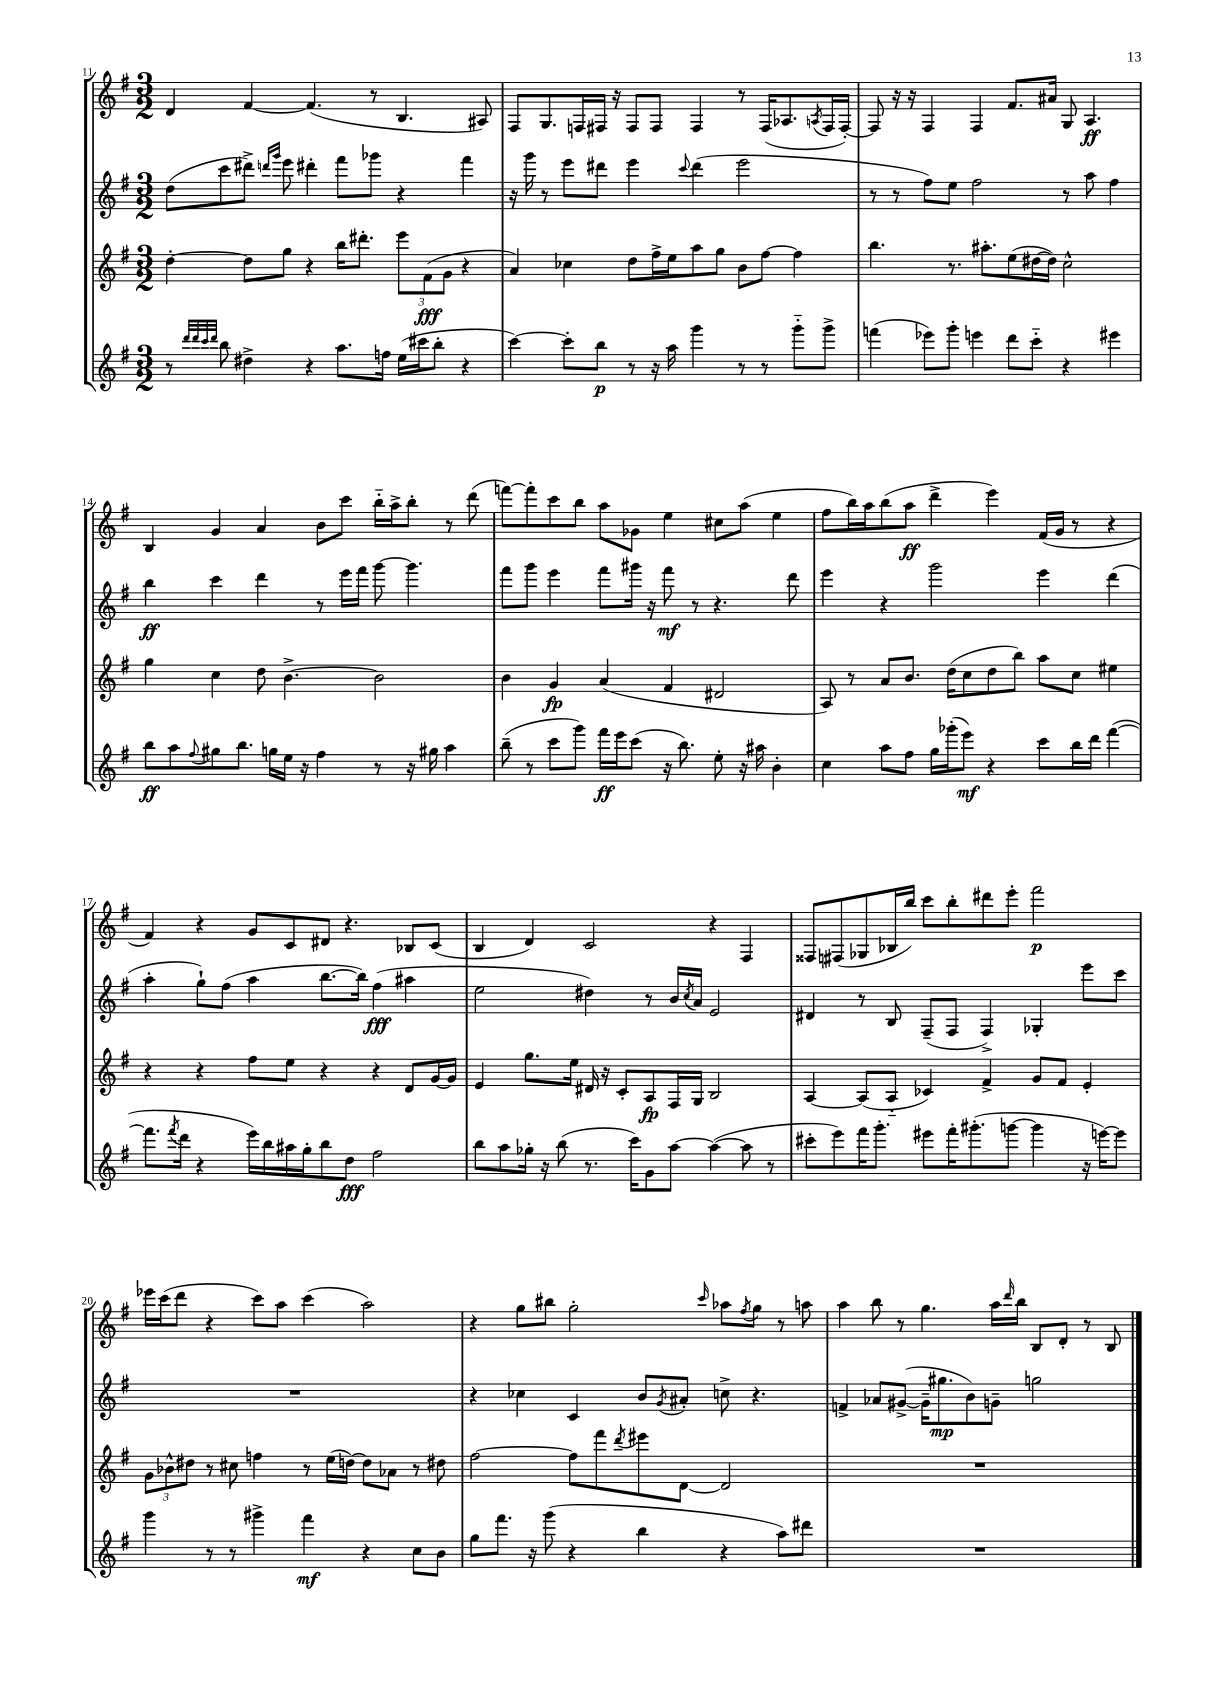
<<
\new StaffGroup <<
\new Staff = "s0" {
    \clef treble \key g \major \numericTimeSignature \time 3/2
    d'4 fis'4~ fis'4.( r8 b4. ais8) |
    fis8 g8. f16 fis16 r16 fis8 fis8 fis4 r8 fis16( aes8. \acciaccatura { a8 } fis16 fis16~-.) |
    fis8 r16 r16 fis4 fis4 fis'8. ais'16 g8 a4.\ff |
    b4 g'4 a'4 b'8 c'''8 b''16-_ a''16-> b''8-. r8 d'''8( |
    f'''8~) f'''8-. c'''8 b''8 a''8 ges'8 e''4 cis''8 a''8( e''4 |
    fis''8 b''16) a''16 b''8( a''8\ff d'''4-> e'''4) fis'16( g'16 r8 r4 |
    fis'4) r4 g'8 c'8 dis'8 r4. bes8 c'8( |
    b4 d'4) c'2 r4 fis4 |
    fisis8 fis8( ges8 bes16 b''16) c'''8 b''8-. dis'''8 e'''8-. fis'''2\p |
    ees'''16 c'''16( d'''8 r4 c'''8) a''8 c'''4( a''2) |
    r4 g''8 bis''8 g''2-. \grace { c'''16 } aes''8 \acciaccatura { fis''8 } g''8 r8 a''8 |
    a''4 b''8 r8 g''4. a''16 \grace { d'''16 } b''16 b8 d'8-. r8 b8 \bar "|." |
}
\new Staff = "s1" {
    \clef treble \key g \major \numericTimeSignature \time 3/2
    d''8( c'''8 dis'''8->) \grace { d'''16 g'''16 } e'''8 dis'''4-. fis'''8 ges'''8 r4 fis'''4 |
    r16 g'''16 r8 e'''8 dis'''8 e'''4 \appoggiatura { c'''8 } dis'''4( e'''2 |
    r8 r8 fis''8) e''8 fis''2 r8 a''8 fis''4 |
    b''4\ff c'''4 d'''4 r8 e'''16 fis'''16 g'''8~ g'''4. |
    fis'''8 g'''8 e'''4 fis'''8 gis'''16 r16 fis'''8\mf r8 r4. d'''8 |
    e'''4 r4 g'''2 e'''4 d'''4( |
    a''4-. g''8-!) fis''8( a''4 b''8.~ b''16) fis''4\fff( ais''4 |
    e''2 dis''4) r8 b'16 \acciaccatura { c''8 } a'16 e'2 |
    dis'4 r8 b8 fis8--( fis8 fis4->) ges4-. e'''8 c'''8 |
    R1. |
    r4 ces''4 c'4 b'8 \acciaccatura { g'8 } ais'8-. c''8-> r4. |
    f'4-> aes'8 gis'8~->( gis'16-- gis''8.\mp b'8) g'8-- g''2 \bar "|." |
}
\new Staff = "s2" {
    \clef treble \key g \major \numericTimeSignature \time 3/2
    d''4~-. d''8 g''8 r4 b''16 dis'''8.-. \tuplet 3/2 { e'''8 fis'8\fff( g'8 } r4 |
    a'4) ces''4 d''8 fis''16-> e''16 a''8 g''8 b'8 fis''8~ fis''4 |
    b''4. r8. ais''8.-. e''8( dis''16~ dis''16) c''2-^ |
    g''4 c''4 d''8 b'4.~-> b'2 |
    b'4 g'4\fp a'4( fis'4 dis'2 |
    a8) r8 a'8 b'8. d''16( c''8 d''8 b''8) a''8 c''8 eis''4 |
    r4 r4 fis''8 e''8 r4 r4 d'8 g'16~ g'16 |
    e'4 g''8. e''16 dis'16 r16 c'8-. a8\fp fis16 g16 b2 |
    a4~ a8( a8-_ ces'4) fis'4-> g'8 fis'8 e'4-. |
    \tuplet 3/2 { g'8 bes'8-^ dis''8 } r8 cis''8 f''4 r8 e''16( d''16~) d''8 aes'8 r8 dis''8 |
    fis''2~ fis''8 fis'''8 \acciaccatura { d'''8 } eis'''8 d'8~ d'2 |
    R1. \bar "|." |
}
\new Staff = "s3" {
    \clef treble \key g \major \numericTimeSignature \time 3/2
    r8 \grace { d'''32 d'''32 c'''32 d'''32 } b''8 dis''4-> r4 a''8. f''16 e''16( cis'''16 b''8-. r4 |
    c'''4~) c'''8-. b''8\p r8 r16 a''16 g'''4 r8 r8 g'''8-_ g'''8-> |
    f'''4( ees'''8) g'''8-. e'''4 d'''8 c'''8-_ r4 eis'''4 |
    b''8\ff a''8 \appoggiatura { fis''8 } gis''8 b''8. g''16 e''16 r16 fis''4 r8 r16 gis''16 a''4 |
    b''8--( r8 c'''8 g'''8) fis'''16\ff e'''16 c'''8( r16 b''8.) e''8-. r16 ais''16 b'4-. |
    c''4 a''8 fis''8 g''16 ges'''16-.( e'''8\mf) r4 c'''8 b''16 d'''16 fis'''4~( |
    fis'''8. \acciaccatura { fis'''8 } d'''16 r4 e'''16) b''16 ais''16 g''16-. b''8 d''8\fff fis''2 |
    b''8 a''8 ges''16-. r16 b''8( r8. c'''16) g'8 a''8~ a''4~( a''8 r8 |
    cis'''8-. e'''8) fis'''16 g'''8.-. eis'''8 fis'''16-. gis'''8.-.( g'''8~ g'''4 r16 e'''16~) e'''8 |
    g'''4 r8 r8 gis'''4-> fis'''4\mf r4 c''8 b'8 |
    g''8 fis'''8. r16 g'''8( r4 b''4 r4 a''8) dis'''8 |
    R1. \bar "|." |
}
>>
>>
\layout { \context { \Score currentBarNumber = #11 } }
